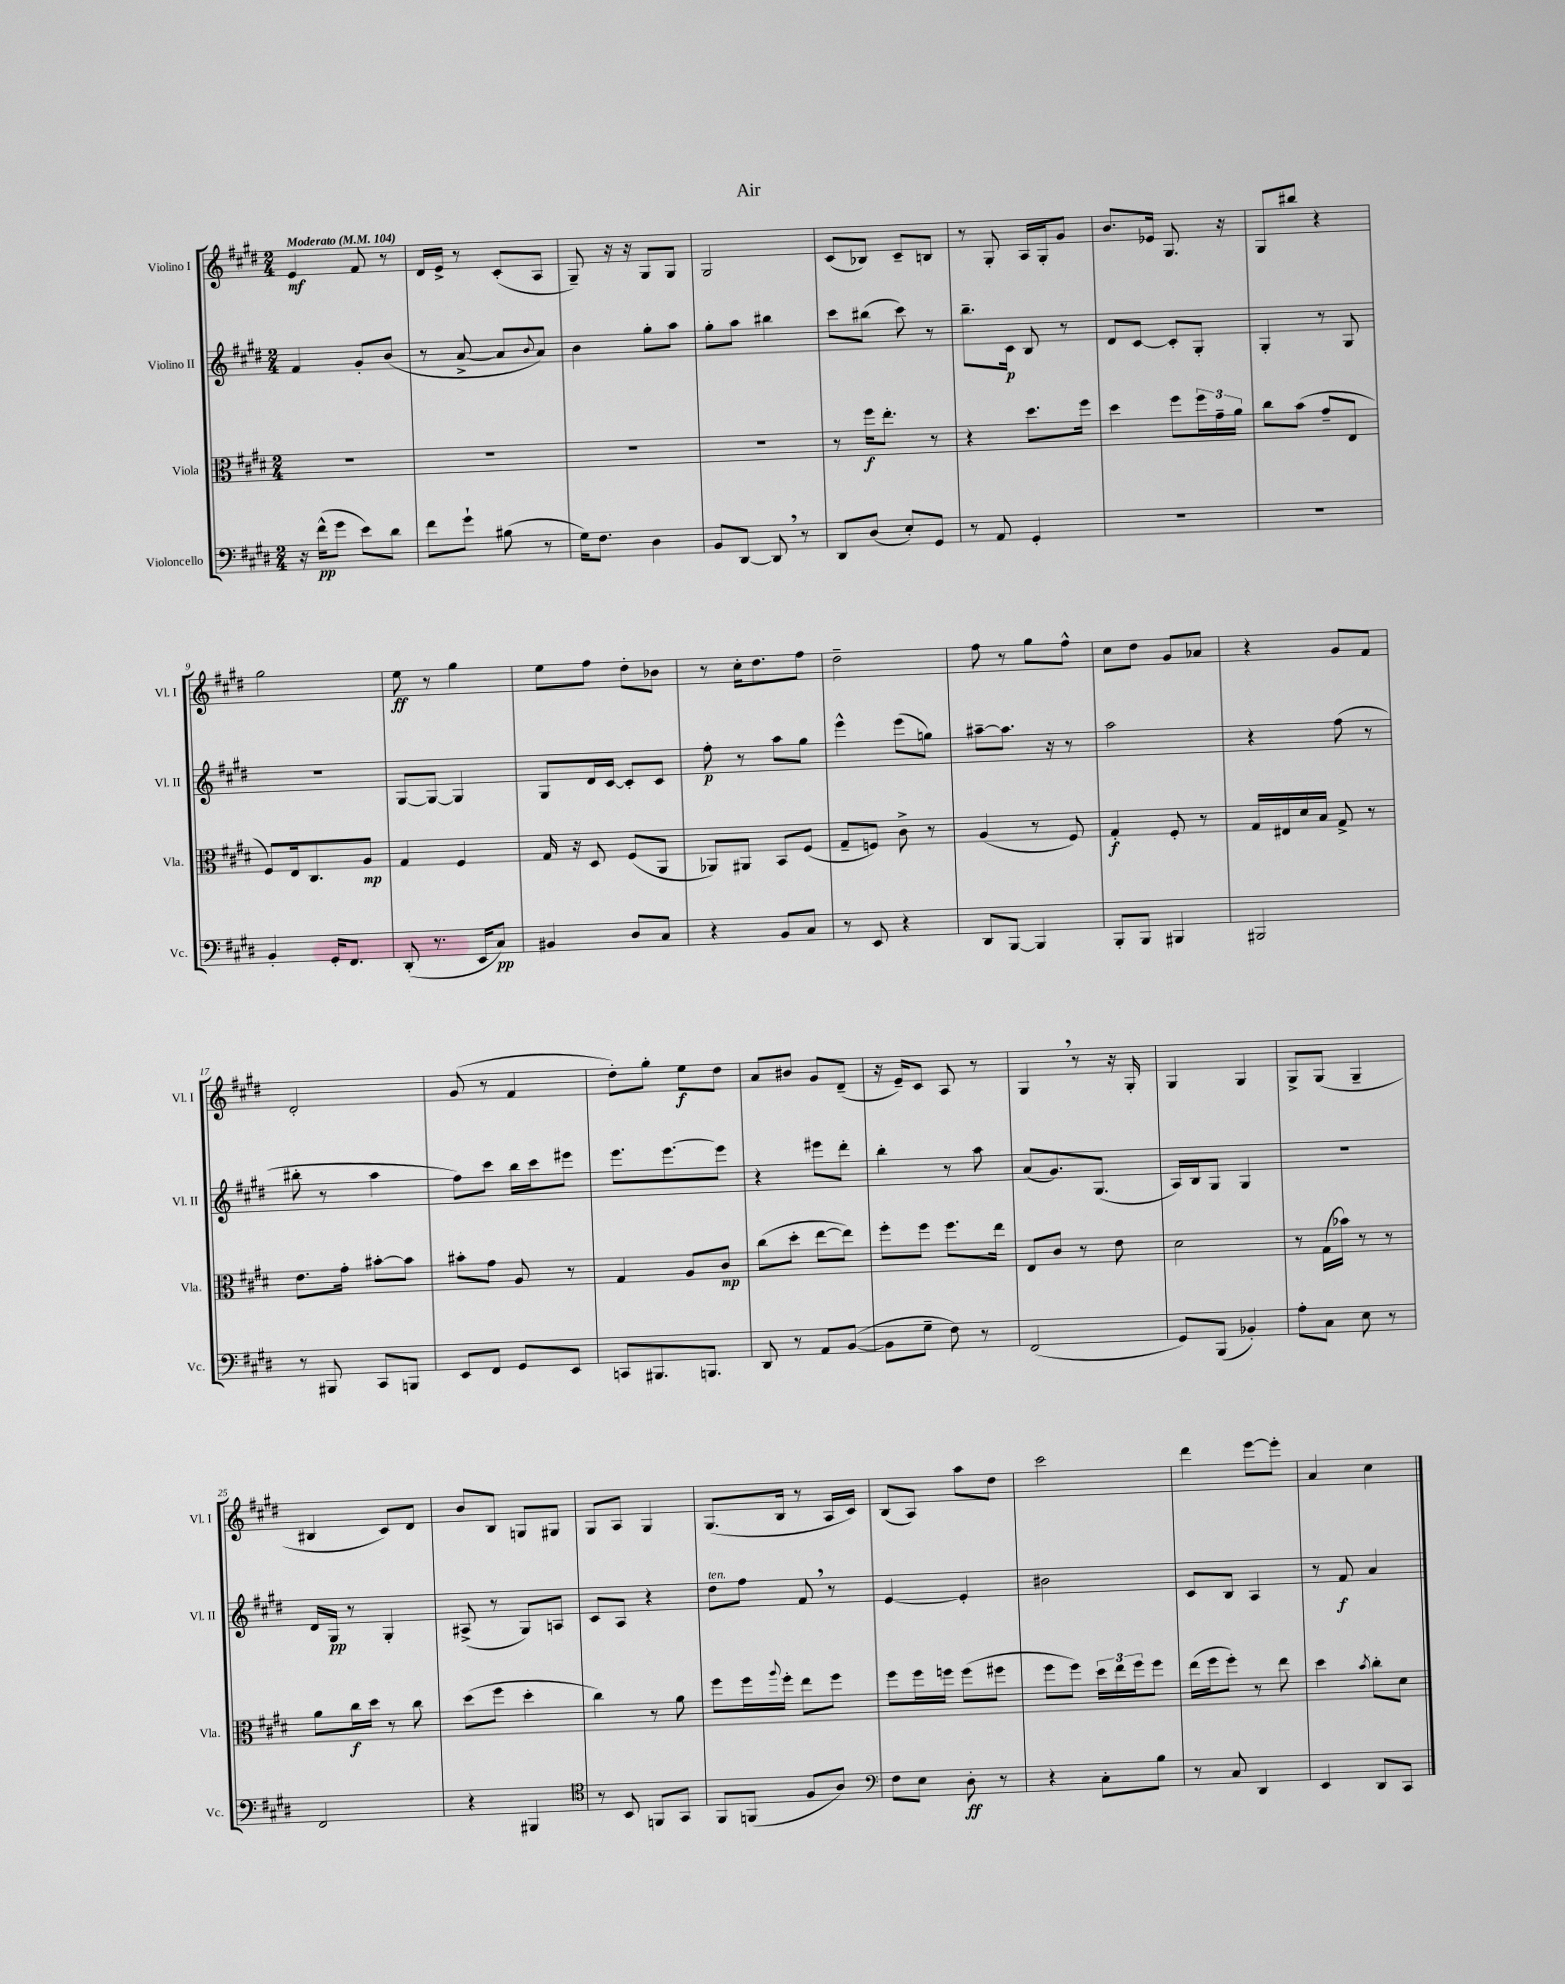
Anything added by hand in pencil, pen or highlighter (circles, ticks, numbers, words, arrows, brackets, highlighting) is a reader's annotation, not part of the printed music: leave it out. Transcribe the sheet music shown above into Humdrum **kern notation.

**kern	**kern	**kern	**kern
*staff4	*staff3	*staff2	*staff1
*clefF4	*clefC3	*clefG2	*clefG2
*k[f#c#g#d#]	*k[f#c#g#d#]	*k[f#c#g#d#]	*k[f#c#g#d#]
*M2/4	*M2/4	*M2/4	*M2/4
*MM104	*MM104	*MM104	*MM104
16r	2r	4f#	4e
(16f#^^	.	.	.
8g#	.	.	.
8e)	.	8g#'	8f#
8d#	.	(8b	8r
=	=	=	=
8f#	2r	8r	16d#
.	.	.	16e^
8g#`	.	[8a^	8r
(8B#	.	8a]	(8c#'
.	.	8qqb	.
8r	.	8a)	8A
=	=	=	=
16G#)	2r	4b	8G#~)
8.F#	.	.	.
.	.	.	16r
.	.	.	16r
4D#	.	8gg#'	8G#
.	.	8aa	8G#
=	=	=	=
8BB	2r	8gg#'	2G#
[8DD#	.	8aa	.
8DD#]	.	4bb#	.
8r	.	.	.
=	=	=	=
8DD#	8r	8ccc#	(8c#
(8D#	16ff#	(8bb#	8B-)
.	8.ee'	.	.
8E')	.	8ccc#)	8c#~
8GG#	8r	8r	8B
=	=	=	=
8r	4r	8.bb~	8r
8AA	.	.	8G#'
.	.	16c#	.
4GG#'	8.dd#	8B	16A
.	.	.	16G#'
.	.	8r	8g#
.	16ff#	.	.
=	=	=	=
2r	4dd#	8d#	8.b
.	.	[8c#	.
.	.	.	16e-
.	8ff#	8c#']	8.G#
.	24ff#	8G#'	.
.	24g#~	.	.
.	.	.	16r
.	24a	.	.
=	=	=	=
2r	8cc#	4G#'	8G#
.	(8b	.	8bb#
.	8g#~	8r	4r
.	8E	8G#	.
=	=	=	=
4BB'	8F#)	2r	2gg#
.	16E	.	.
.	8.C#	.	.
16GG#'	.	.	.
8.FF#	.	.	.
.	8A	.	.
=	=	=	=
(8DD#'	4G#	[8G#	8ee
8.r	.	8G#_	8r
.	4F#	4G#]	4gg#
16EE	.	.	.
8C#)	.	.	.
=	=	=	=
4BB#	16G#	8G#	8ee
.	16r	.	.
.	8D#	16d#	8ff#
.	.	[16c#	.
8D#	(8F#	8c#']	8dd#'
8C#	8AA	8c#	8b-
=	=	=	=
4r	8AA-)	8ff#'	8r
.	8AA#	8r	16cc#'
.	.	.	8.dd#
8BB	8BB	8aa	.
8C#	(8F#	8gg#	8ff#
=	=	=	=
8r	8G#~	4eee^^	2dd#~
8EE	8F)	.	.
4r	8c#^	(8eee	.
.	8r	8gg)	.
=	=	=	=
8DD#	(4A	[8aa#~	8ff#
[8BBB	.	8.aa#]	8r
4BBB]	8r	.	8gg#
.	.	16r	.
.	8F#)	8r	8ff#^^
=	=	=	=
8BBB'	4G#'	2aa	8cc#
8BBB	.	.	8dd#
4BBB#	8F#'	.	8g#
.	8r	.	8a-
=	=	=	=
2BBB#	16G#	4r	4r
.	16E#	.	.
.	16d#	.	.
.	16B	.	.
.	8G#^	(8ff#	8g#
.	8r	8r	8f#
=	=	=	=
8r	8.e	8bb#'	2d#'
8BBB#	.	8r	.
.	16g#'	.	.
8CC#	[8b#'	4aa	.
8BBB	8b#]	.	.
=	=	=	=
8EE	8b#'	8ff#)	(8g#
8FF#	8g#	8ccc#	8r
8GG#	8A	16bb	4f#
.	.	16ccc#	.
8EE	8r	8eee#	.
=	=	=	=
8CC	4G#	8.eee	8dd#')
8.BBB#	.	.	8gg#'
.	.	[8.eee	.
.	8A	.	8ee
8.BBB	.	.	.
.	8c#	8eee]	8dd#
=	=	=	=
8DD#	(8cc#	4r	8a
8r	8dd#'	.	8b#
8AA	[8ee	8eee#	8g#
([8BB	8ee])	8ddd#'	(8d#~
=	=	=	=
8BB]	8ff#'	4bb'	16r
.	.	.	16e~)
8G#~	8ff#	.	8c#
8F#)	8.ff#	8r	8A
8r	.	8aa	8r
.	16ee	.	.
=	=	=	=
(2FF#	8E	(8a	4G#
.	8c#	8.g#)	.
.	8r	.	8r
.	.	(8.G#	.
.	8e	.	16r
.	.	.	16G#'
=	=	=	=
8GG#)	2d#	16A)	4G#
.	.	16B	.
(8BBB	.	8G#	.
4BB-')	.	4G#	4G#
=	=	=	=
8A'	8r	2r	8G#^
8C#	(16G#	.	(8G#
.	16b-)	.	.
8E	8r	.	4G#~
8r	8r	.	.
=	=	=	=
2FF#	8a	16d#	4B#
.	.	16G#	.
.	16cc#	8r	.
.	16dd#	.	.
.	8r	4G#'	8c#)
.	8cc#	.	8d#
=	=	=	=
4r	(8dd#	(8A#^	8b
.	8ff#	8r	8B
4BBB#	4dd#'	8G#)	8G
.	.	8A	8G#
=	=	=	=
*clefC4	*	*	*
8r	4cc#)	8c#	8G#
8BB	.	8A	8A
8FF	8r	4r	4G#
8GG#	8a	.	.
=	=	=	=
8FF#	8ff#	8dd#	(8.G#
(8FF	16ff#	8ff#	.
.	8qqaa	.	.
.	16ff#'	.	16B
8F#	8ee	8f#	8r
8A)	8ff#	8r	16A
.	.	.	16c#)
=	=	=	=
*clefF4	*	*	*
8F#	8ff#	[4e	(8B
8E	16ff#	.	8A)
.	16ff	.	.
8D#'	(8ff	4e']	8aa
8r	8ff#	.	8dd#
=	=	=	=
4r	8ff#	2b#	2ccc#
.	8ff#)	.	.
8C#'	24dd#	.	.
.	24ee	.	.
.	24ff#	.	.
8B	8ff#	.	.
=	=	=	=
8r	(16ee	8c#	4ddd#
.	16ff#	.	.
8C#	8ff#')	8B	.
4DD#	8r	4A	[8eee
.	8ee	.	8eee']
=	=	=	=
4EE	4dd#	8r	4a
.	.	8f#	.
.	8qb	.	.
8DD#	8cc#'	4a	4cc#
8CC#	8d#	.	.
==	==	==	==
*-	*-	*-	*-
